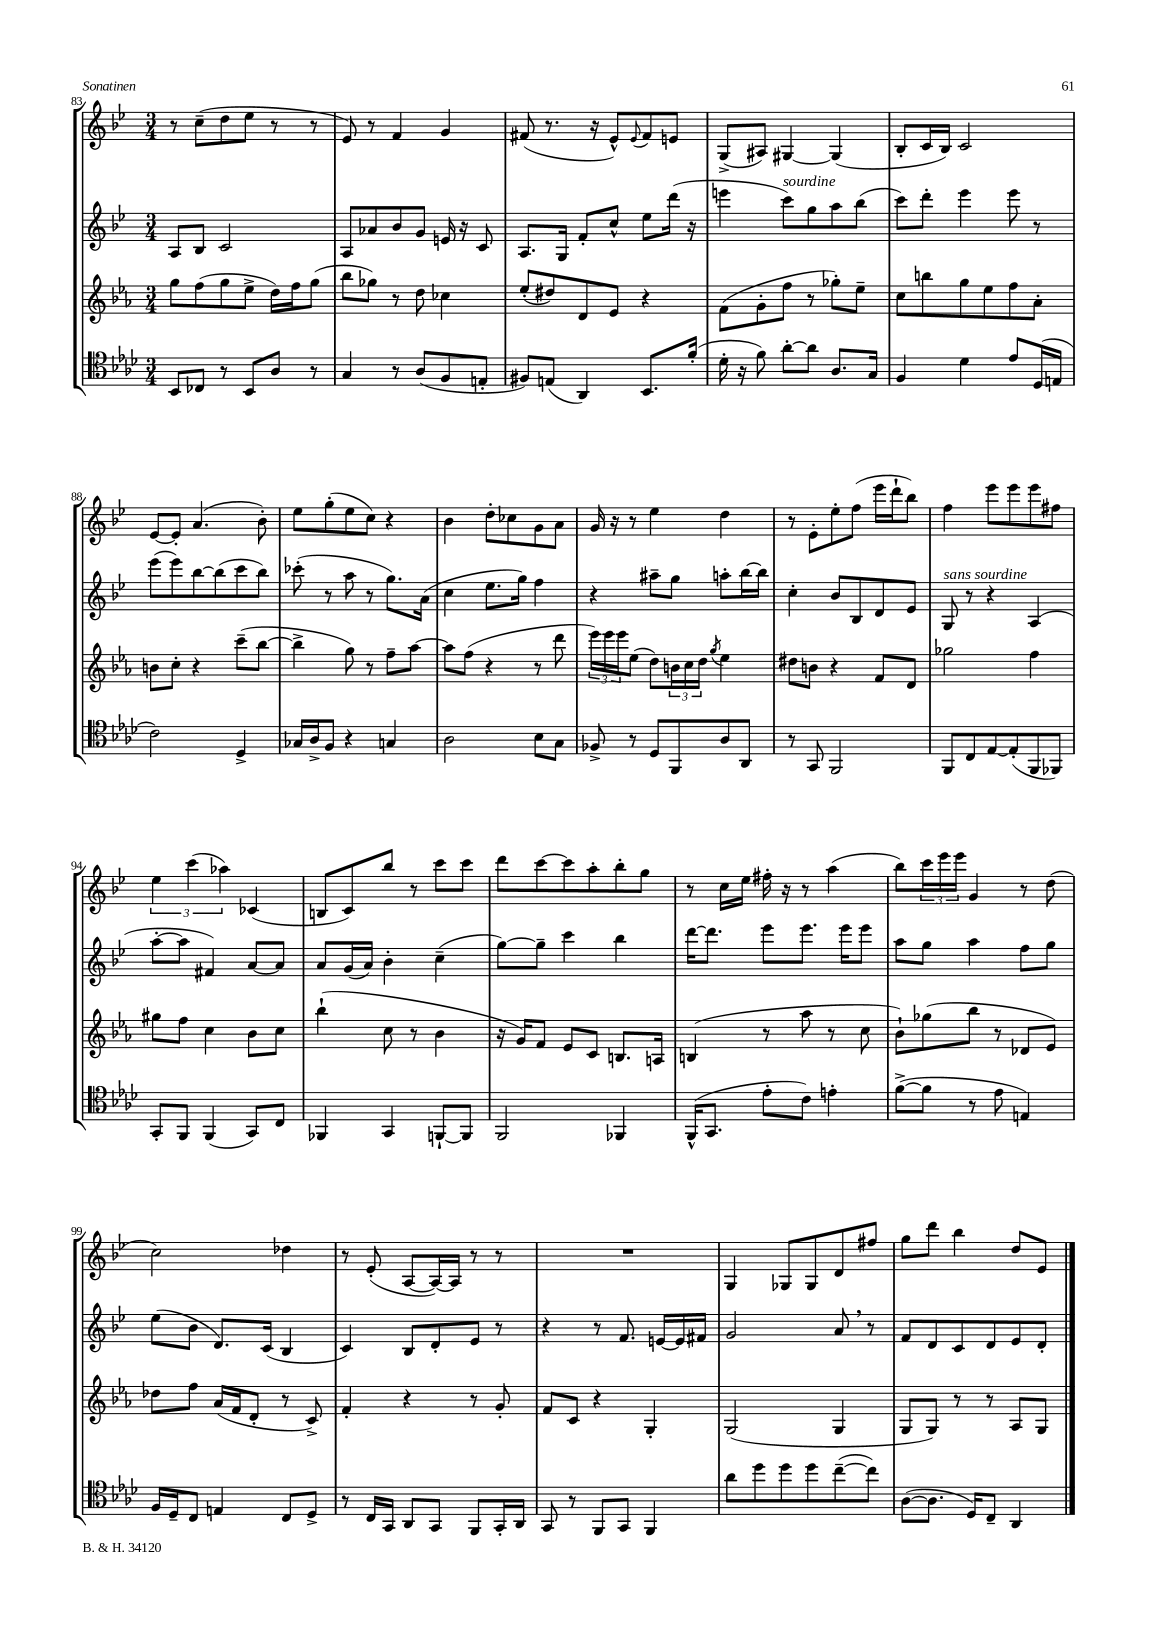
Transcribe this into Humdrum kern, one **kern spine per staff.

**kern	**kern	**kern	**kern
*staff4	*staff3	*staff2	*staff1
*clefC4	*clefG2	*clefG2	*clefG2
*k[b-e-a-d-]	*k[b-e-a-]	*k[b-e-]	*k[b-e-]
*M3/4	*M3/4	*M3/4	*M3/4
8BB-	8gg	8A	8r
8C-	(8ff	8B-	(8cc~
8r	8gg	2c	8dd
8BB-	8ee-^	.	8ee-
8A-	16dd)	.	8r
.	16ff	.	.
8r	(8gg	.	8r
=	=	=	=
4G	8bb-	8A	8e-)
.	8gg-)	8a-	8r
8r	8r	8b-	4f
(8A-	8dd	8g	.
8F	4cc-	16e	4g
.	.	16r	.
8E'	.	8c	.
=	=	=	=
8F#)	(8ee-'	8.A	(8f#
(8E	8dd#)	.	8.r
.	.	16G	.
4AA-)	8d	8f'	.
.	.	.	16r
.	8e-	8cc^^	8e-^^)
.	.	.	8qqe-
8.BB-	4r	8ee-	8f#
.	.	(16ddd	8e
(16f'	.	16r	.
=	=	=	=
16d-'	(8f	4eee	(8G^
16r	.	.	.
8f)	8g'	.	8A#)
[8a-'	8ff	8ccc)	[4G#
8a-]	8r	8gg	.
8.A-	8gg-')	8aa	(4G#]
.	8ee-~	(8bb-	.
16G	.	.	.
=	=	=	=
4F	8cc	8ccc)	8B-'
.	8bb	8ddd'	16c
.	.	.	16B-)
4d-	8gg	4eee-	2c
.	8ee-	.	.
8e-	8ff	8eee-	.
(16D-	8a-'	8r	.
16E	.	.	.
=	=	=	=
2c)	8b	(8eee-	[8e-
.	8cc'	8eee-)	8e-']
.	4r	[8bb-	(4.a
.	.	(8bb-]	.
4D-^	(8ccc~	8ccc	.
.	[8bb-	8bb-)	8b-')
=	=	=	=
16G-	4bb-^]	(8ccc-'	8ee-
16A-^	.	.	.
8F	.	8r	(8gg'
4r	8gg)	8aa	8ee-
.	8r	8r	8cc)
4G	8ff~	8.gg)	4r
.	[8aa-	.	.
.	.	(16a	.
=	=	=	=
2A-	8aa-]	4cc	4b-
.	(8ff	.	.
.	4r	8.ee-	8dd'
.	.	.	8cc-
.	.	16gg)	.
8B-	8r	4ff	8g
8G	8ddd	.	8a
=	=	=	=
8F-^	24eee-)	4r	16g
.	24eee-	.	.
.	.	.	16r
.	24eee-	.	.
8r	(8ee-	.	8r
8D-	8dd)	8aa#~	4ee-
8FF	24b	8gg	.
.	24cc	.	.
.	24dd	.	.
.	8qgg	.	.
8A-	4ee-	8aa'	4dd
8AA-	.	[16bb-	.
.	.	16bb-]	.
=	=	=	=
8r	8dd#	4cc'	8r
8GG	8b	.	8e-'
2FF	4r	8b-	8ee-'
.	.	8B-	(8ff
.	8f	8d	16eee-
.	.	.	16ddd`
.	8d	8e-	8bb-)
=	=	=	=
8FF	2gg-	8G	4ff
8C	.	8r	.
[8E-	.	4r	8eee-
(8E-']	.	.	8eee-
8FF	4ff	(4A	8eee-
8FF-)	.	.	8ff#
=	=	=	=
8GG'	8gg#	[8aa'	6ee-
8FF	8ff	8aa]	.
.	.	.	(6ccc
(4FF	4cc	4f#)	.
.	.	.	6aa-)
8GG)	8b-	[8a	(4c-
8C	8cc	8a]	.
=	=	=	=
4FF-	(4bb-`	8a	8B
.	.	(16g	8c)
.	.	16a)	.
4GG	8cc	4b-'	8bb-
.	8r	.	8r
[8FF`	4b-	(4cc~	8ccc
8FF]	.	.	8ccc
=	=	=	=
2FF	16r	[8gg)	8ddd
.	16g)	.	.
.	8f	8gg~]	[8ccc
.	8e-	4ccc	8ccc]
.	8c	.	8aa'
4FF-	8.B	4bb-	8bb-'
.	.	.	8gg
.	16A	.	.
=	=	=	=
(16FF^^	(4B	[16ddd	8r
8.GG	.	8.ddd]	.
.	.	.	16cc
.	.	.	16ee-
8e-'	8r	8eee-	16ff#'
.	.	.	16r
8c)	8aa-	8.eee-	8r
4e'	8r	.	(4aa
.	.	16eee-	.
.	8cc	8eee-	.
=	=	=	=
([8f^	8b-`)	8aa	8bb-)
8f]	(8gg-	8gg	24ccc
.	.	.	24eee-
.	.	.	24eee-
8r	8bb-	4aa	4g
8e-	8r	.	.
4E)	8d-	8ff	8r
.	8e-)	8gg	(8dd
=	=	=	=
16F	8dd-	(8ee-	2cc)
16D-~	.	.	.
8C	8ff	8b-	.
4E	(16a-	8.d)	.
.	16f	.	.
.	8d'	.	.
.	.	(16c	.
8C	8r	4B-	4dd-
8D-^	8c^)	.	.
=	=	=	=
8r	4f'	4c)	8r
16C	.	.	(8e-'
16GG	.	.	.
8AA-	4r	8B-	[8A
8GG	.	8d'	16A_)
.	.	.	16A]
8FF	8r	8e-	8r
16GG'	8g'	8r	8r
16AA-	.	.	.
=	=	=	=
8GG	8f	4r	2.r
8r	8c	.	.
8FF	4r	8r	.
8GG	.	8.f	.
4FF	4G'	.	.
.	.	[16e	.
.	.	16e]	.
.	.	16f#	.
=	=	=	=
8a-	(2G	2g	4G
8dd-	.	.	.
8dd-	.	.	8G-
8dd-	.	.	8G-
([8cc~	4G	8a	8d
8cc])	.	8r	8ff#
=	=	=	=
([8A-	8G	8f	8gg
8.A-]	8G)	8d	8ddd
.	8r	8c	4bb-
16D-)	.	.	.
8C~	8r	8d	.
4AA-	8A-	8e-	8dd
.	8G	8d'	8e-
==	==	==	==
*-	*-	*-	*-
